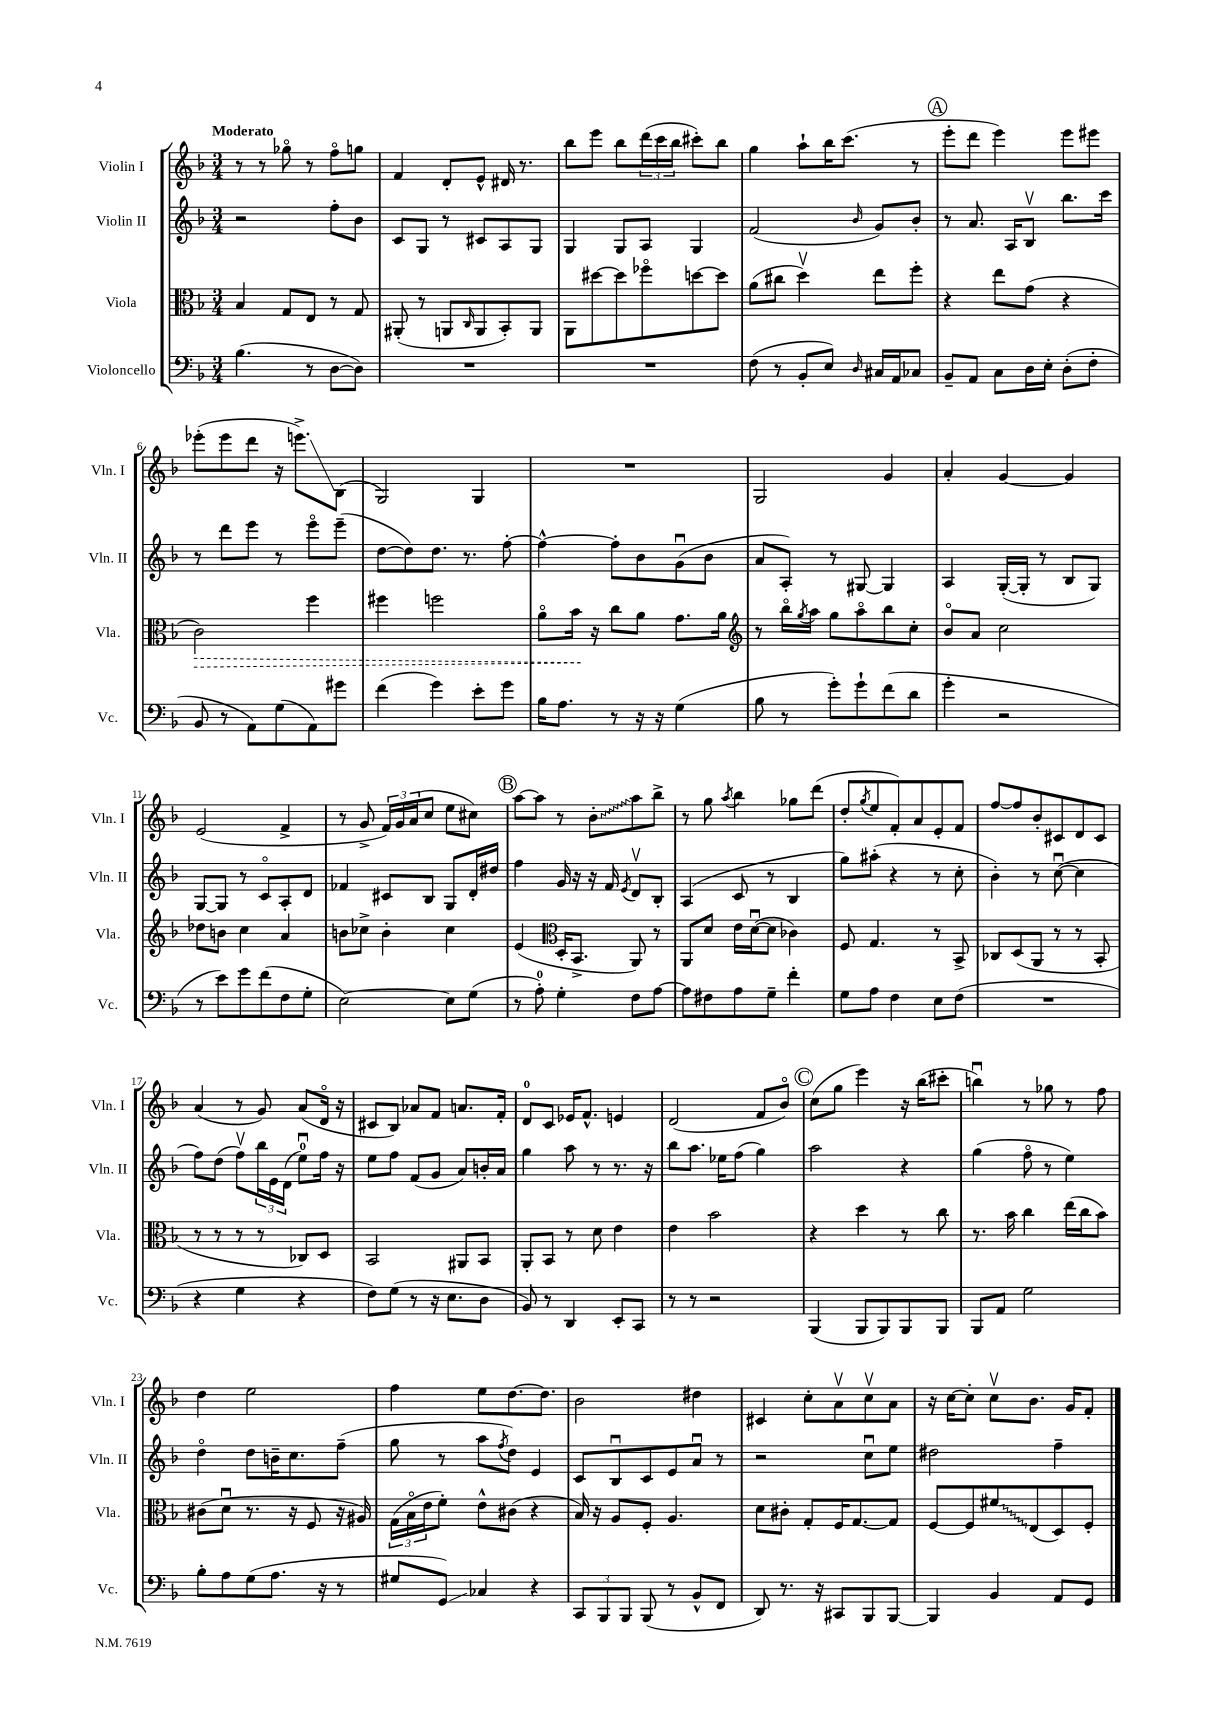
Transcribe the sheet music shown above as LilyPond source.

<<
\new StaffGroup <<
\new Staff = "s0" \with { instrumentName = "Violin I" shortInstrumentName = "Vln. I" } {
    \clef treble \key f \major \numericTimeSignature \time 3/4 \tempo "Moderato"
    r8 r8 ges''8\flageolet r8 f''8\flageolet g''8 |
    f'4 d'8-. e'8-^ dis'16 r8. |
    bes''8 e'''8 bes''8 \tuplet 3/2 { d'''16( c'''16 bes''16 } cis'''8-.) bes''8 |
    g''4 a''8-! bes''16 c'''8.( r8 |
    \mark \markup { \circle "A" } e'''8-. d'''8 e'''4) e'''8 eis'''8 |
    ees'''8-.( ees'''8 d'''8 r16 e'''8.->\glissando) bes8( |
    g2) g4 |
    R2. |
    g2 g'4 |
    a'4-. g'4~ g'4 |
    e'2( f'4-> |
    r8 g'8-> \tuplet 3/2 { f'16) g'16 a'16( } c''8 e''8 cis''8) |
    \mark \markup { \circle "B" } a''8~ a''8 r8 \once \override Glissando.style = #'zigzag bes'8-.\glissando a''8 bes''8-> |
    r8 g''8 \acciaccatura { a''8 } bes''4 ges''8 d'''8( |
    d''8-. \acciaccatura { g''8 } e''8 f'8-.) a'8 e'8-. f'8 |
    f''8~ f''8 bes'8-. cis'8 d'8 cis'8 |
    a'4( r8 g'8) a'8( d'16\flageolet r16 |
    cis'8 bes8) aes'8 f'8 a'8. f'16-. |
    d'8-0 c'8 ees'16 f'8.-^ e'4 |
    d'2( f'8 bes'8\flageolet) |
    \mark \markup { \circle "C" } c''8( g''8 e'''4) r16 bes''16( cis'''8-. |
    b''4\downbow) r8 ges''8 r8 f''8 |
    d''4 e''2 |
    f''4 e''8 d''8.~ d''8. |
    bes'2 dis''4 |
    cis'4 c''8-. a'8\upbow c''8\upbow a'8 |
    r16 c''16~ c''8-. c''8\upbow bes'8. g'16 f'8-. \bar "|." |
}
\new Staff = "s1" \with { instrumentName = "Violin II" shortInstrumentName = "Vln. II" } {
    \clef treble \key f \major \numericTimeSignature \time 3/4
    r2 f''8-. bes'8 |
    c'8 g8 r8 cis'8 a8 g8 |
    g4 g8 a8 g4 |
    f'2( \grace { bes'16 } g'8) bes'8-. |
    \mark \markup { \circle "A" } r8 a'8. a16 bes8\upbow bes''8. c'''16 |
    r8 d'''8 e'''8 r8 e'''8\flageolet e'''8--( |
    d''8~ d''8) d''8. r8. f''8~-. |
    f''4~-^ f''8-. bes'8 g'8\downbow( bes'8 |
    a'8 a8-.) r8 gis8~ gis4 |
    a4 g16~-.( g16-. r8 bes8 g8) |
    g8~ g8 r8 c'8\flageolet a8-. d'8 |
    fes'4 cis'8 bes8 g8 d'16-. dis''16 |
    \mark \markup { \circle "B" } f''4 g'16 r16 r16 f'16 \acciaccatura { e'8 } d'8\upbow bes8-. |
    a4( c'8 r8 bes4 |
    g''8) ais''8-.( r4 r8 c''8-. |
    bes'4-.) r8 c''8~\downbow( c''4 |
    f''8) d''8( f''8\upbow) \tuplet 3/2 { bes''16 e'16 d'16( } e''8-0\downbow) f''16 r16 |
    e''8 f''8 f'8( g'8 a'8) b'16-. a'16 |
    g''4 a''8 r8 r8. r16 |
    bes''8 a''8. ees''16 f''8( g''4) |
    \mark \markup { \circle "C" } a''2 r4 |
    g''4( f''8\flageolet r8 e''4) |
    d''4\flageolet d''8 b'16-- c''8. f''8--( |
    g''8 r8 a''8 \acciaccatura { f''8 } d''8) e'4 |
    c'8 bes8\downbow c'8 e'8 a'8\downbow r8 |
    r2 c''8\downbow e''8 |
    dis''2 f''4-- \bar "|." |
}
\new Staff = "s2" \with { instrumentName = "Viola" shortInstrumentName = "Vla." } {
    \clef alto \key f \major \numericTimeSignature \time 3/4
    bes4 g8 e8 r8 g8 |
    ais,8-.( r8 a,8 \grace { c16 } a,8 bes,8-.) a,8 |
    a,8 dis''8~ dis''8 fes''8\flageolet d''8~ d''8 |
    a'8( cis''8 d''4\upbow) e''8 f''8-. |
    \mark \markup { \circle "A" } r4 e''8 g'8( r4 |
    \once \override Hairpin.style = #'dashed-line c'2\>) f''4 |
    fis''4 f''2 |
    a'8\flageolet bes'16\! r16 c''8 a'8 g'8. a'16 |
    \clef treble r8 bes''16\flageolet \acciaccatura { g''8 } a''16 g''8 a''8\flageolet bes''8 c''8-. |
    bes'8\flageolet a'8 c''2 |
    des''8 b'8 c''4 a'4 |
    b'8 ces''8-> b'4-. ces''4 |
    \mark \markup { \circle "B" } e'4( \clef alto d16-. bes,8.-> a,8) r8 |
    a,8 d'8 e'16 d'16~\downbow( d'8 ces'4) |
    f8 g4. r8 bes,8-> |
    ces8 d8( a,8 r8 r8 bes,8-. |
    r8 r8 r8 r8 ces8) d8 |
    bes,2 ais,8 bes,8 |
    a,8-. bes,8 r8 d'8 e'4 |
    e'4 bes'2 |
    \mark \markup { \circle "C" } r4 d''4 r8 c''8 |
    r8. bes'16 c''4 e''16( c''16 bes'8) |
    cis'8( d'8\downbow r8. r16 f8 r16 ais16) |
    \tuplet 3/2 { g16( bes16\flageolet e'16 } f'8-.) e'8-^ cis'8( r4 |
    bes16) r16 a8 f8-. a4. |
    d'8 cis'8-. g8-. f16 g8.~ g8 |
    f8~ f8 \once \override Glissando.style = #'zigzag fis'8\glissando e8( d8) f8-. \bar "|." |
}
\new Staff = "s3" \with { instrumentName = "Violoncello" shortInstrumentName = "Vc." } {
    \clef bass \key f \major \numericTimeSignature \time 3/4
    bes4.( r8 d8~ d8) |
    R2. |
    R2. |
    f8( r8 bes,8-. e8) \grace { d16 } cis16 a,16 ces8 |
    \mark \markup { \circle "A" } bes,8-- a,8 c8 d16 e16-. d8-.( f8-. |
    bes,8 r8 a,8) g8( a,8) gis'8 |
    f'4( g'4) e'8-. g'8 |
    bes16 a8. r8 r16 r16 g4( |
    bes8 r8 g'8-.) g'8-! f'8( d'8 |
    g'4-. r2 |
    r8 e'8) g'8 f'8( f8 g8-. |
    e2~) e8 g8( |
    \mark \markup { \circle "B" } r8 a8-0-.) g4-. f8 a8~ |
    a8 fis8 a8 g8-- f'4-. |
    g8 a8 f4 e8 f8( |
    R2. |
    r4 g4 r4 |
    f8) g8( r8 r16 e8. d8 |
    bes,8) r8 d,4 e,8-. c,8 |
    r8 r8 r2 |
    \mark \markup { \circle "C" } bes,,4( bes,,8 bes,,8) bes,,8 bes,,8 |
    bes,,8 a,8 g2 |
    bes8-. a8 g8( a8. r16 r8 |
    gis8 g,8\glissando) ces4 r4 |
    \tuplet 3/2 { c,8 bes,,8 bes,,8 } bes,,8( r8 bes,8-^ f,8 |
    d,8) r8. r16 cis,8 bes,,8 bes,,8~ |
    bes,,4 bes,4 a,8 g,8 \bar "|." |
}
>>
>>
